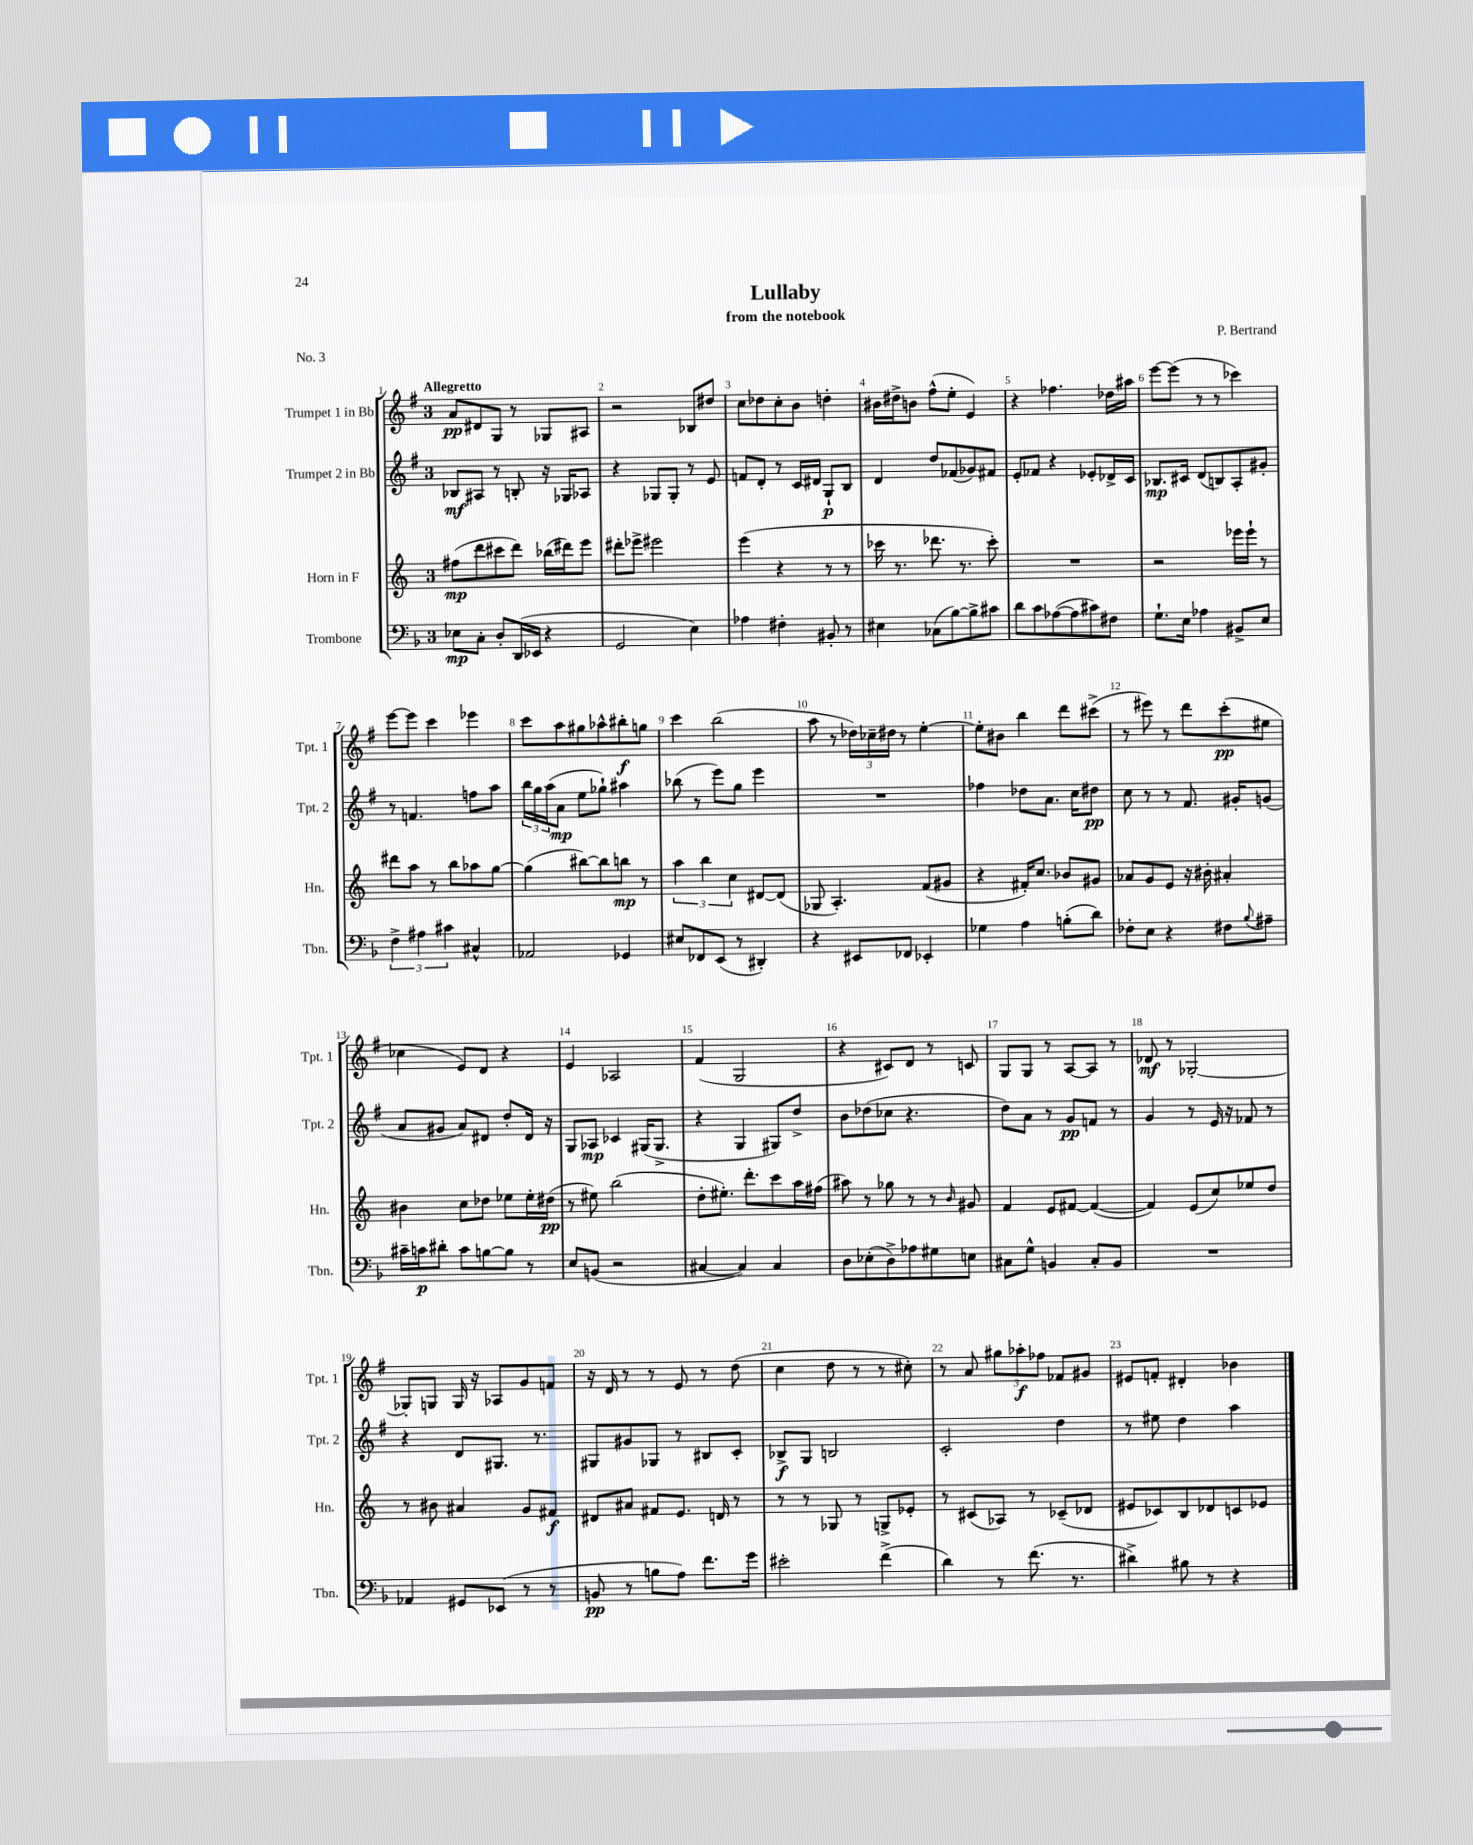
\header { title = "Lullaby" composer = "P. Bertrand" subtitle = "from the notebook" piece = "No. 3" }
<<
\new StaffGroup <<
\new Staff = "s0" \with { instrumentName = "Trumpet 1 in Bb" shortInstrumentName = "Tpt. 1" } {
    \clef treble \key g \major \once \override Staff.TimeSignature.style = #'single-digit \time 3/4 \tempo "Allegretto"
    a'8\pp dis'8 g8 r8 ges8 ais8 |
    r2 bes8 dis''8 |
    c''8 des''8 c''8-. b'8 d''4-. |
    bis'16 dis''16-> b'8 fis''8-^( e''8-. e'4) |
    r4 fes''4. des''16 ais''16 |
    e'''8~ e'''8( r8 r8 ces'''4) |
    e'''8~ e'''8 c'''4 ees'''4 |
    c'''8 a''8 gis''8 aes''8-^ bis''8-.\f g''8 |
    c'''4 b''2( |
    a''8 r8 \tuplet 3/2 { des''16) ces''16-- dis''16 } r8 e''4~-. |
    e''8-. bis'8 b''4 d'''8 cis'''8->( |
    r8 eis'''8) r8 d'''8 c'''8-.\pp( eis''8 |
    ces''4 e'8) d'8 r4 |
    e'4 aes2 |
    fis'4( g2 |
    r4 cis'8) d'8 r8 c'8 |
    g8 g8 r8 a8~ a8 r8 |
    des'8\mf r8 ges2~-. |
    ges8-. g8 g16 r16 aes8 g'8 f'8 |
    r16 d'16 r8 r8 e'8 r8 d''8( |
    c''4 d''8 r8 r8 cis''8-.) |
    r8 a'8 \tuplet 3/2 { gis''8 aes''8-.\f fes''8 } fes'8 gis'8 |
    eis'8 f'8-. dis'4-. bes'4 \bar "|." |
}
\new Staff = "s1" \with { instrumentName = "Trumpet 2 in Bb" shortInstrumentName = "Tpt. 2" } {
    \clef treble \key g \major \once \override Staff.TimeSignature.style = #'single-digit \time 3/4
    bes8\mf ais8 r8 b8-. r16 ges16 aes8 |
    r4 ges8 ges8-. r8 e'8 |
    f'8 d'8-. r8 c'16 dis'16 g8-!\p b8 |
    d'4 d''8 fes'8( ges'8) fis'8 |
    e'8-. fes'8 r4 ees'8-. des'16-> c'16 |
    bes8.\mp cis'16 d'8( b8) a8-. gis'8-. |
    r8 f'4. f''8 a''8 |
    \tuplet 3/2 { b''16 g''16 a''16( } a'8\mp e''8 ges''8-!) ais''4 |
    bes''8( r8 e'''8) g''8 e'''4 |
    R2. |
    fes''4 des''8 a'8. c''16 dis''8\pp |
    c''8 r8 r8 fis'8. gis'16-. g'8( |
    a'8 gis'8 a'8) dis'8 d''8-. dis'16 r16 |
    g8 aes8\mp ces'4 gis16( gis8.-> |
    r4 g4 gis8) d''8-> |
    b'8 des''8( ces''8 r4. |
    d''8) a'8 r8 g'8\pp f'8 r8 |
    g'4 r8 e'16 r16 fes'8 r8 |
    r4 d'8 gis8. r8. |
    gis8 gis'8 ges8 r8 bis8 c'8-. |
    bes8->\f g8 b2 |
    c'2-. d''4 |
    r8 eis''8 d''4 a''4 \bar "|." |
}
\new Staff = "s2" \with { instrumentName = "Horn in F" shortInstrumentName = "Hn." } {
    \clef treble \key c \major \once \override Staff.TimeSignature.style = #'single-digit \time 3/4
    fis''8\mp( d'''8 cis'''8 d'''8) bes''16( dis'''16) e'''8 |
    dis'''8-. ees'''8-> eis'''2 |
    e'''4( r4 r8 r8 |
    ces'''16 r8. des'''8. r8. ces'''8-.) |
    R2. |
    r2 ees'''16 ees'''16-! r8 |
    dis'''8 a''8 r8 b''8 aes''8 g''8~ |
    g''4( bis''8~) bis''8 b''8\mp r8 |
    \tuplet 3/2 { a''4 b''4 c''4 } dis'8~ dis'8( |
    ges8 a4.-.) f'8( gis'8 |
    r4 fis'16-.) c''8. bes'8 gis'8 |
    aes'8 g'8 e'8 r16 bis'16-. ais'4-. |
    bis'4 c''8 des''8 ees''8 ees''16-. dis''16\pp( |
    r8 eis''8) b''2( |
    d''8-. eis''8.-.) d'''8.-. c'''8 a''16 fis''16( |
    ais''8) r8 ges''8 r8 r8 \grace { b'16 } gis'8 |
    f'4 e'8 fis'8~ fis'4~( |
    fis'4) e'8( c''8) ees''8 d''8 |
    r8 bis'8 ais'4 g'8 fis'8\f |
    dis'8 ais'8 fis'8 e'8. d'16 r8 |
    r8 r8 ges8 r8 g8-> ees'8-. |
    r8 cis'8( aes8) r8 ces'8--( des'8 |
    eis'8 ces'8) b8 des'8 c'8 ees'8 \bar "|." |
}
\new Staff = "s3" \with { instrumentName = "Trombone" shortInstrumentName = "Tbn." } {
    \clef bass \key f \major \once \override Staff.TimeSignature.style = #'single-digit \time 3/4
    ees8\mp c8-. d8-. d,16( ees,16 r4 |
    g,2 e4) |
    aes4 fis4-. bis,8-. r8 |
    eis4 ces8( bes8~) bes8-> cis'8 |
    d'8 c'8 aes8~( aes8 cis'8) fis8 |
    g8.-! e16 aes4 bis,8-> e8 |
    \tuplet 3/2 { f4-> ais4 cis'4 } cis4-^ |
    aes,2 ges,4 |
    eis8 fes,8 e,8( r8 dis,4-.) |
    r4 eis,8 fes,8 ees,4-. |
    ges4 a4 b8-.( d'8) |
    fes8-. e8 r4 fis8 \appoggiatura { bes8 } ais8-- |
    cis'16-- c'16\p dis'8-. c'8 b8~ b8 r8 |
    e8 b,8( r2 |
    cis4~ cis4) cis4 |
    d8 ees8-.( d8->) aes8 gis8 e8 |
    cis8 g8-^ b,4 cis8-. b,8 |
    R2. |
    aes,4 gis,8 ees,8( r8 r8 |
    b,8\pp r8 b8 a8) f'8. g'16 |
    eis'2-. f'4->( |
    d'4) r8 f'8.( r8. |
    dis'4->) bis8 r8 r4 \bar "|." |
}
>>
>>
\layout { \context { \Score \override BarNumber.break-visibility = ##(#f #t #t) barNumberVisibility = #all-bar-numbers-visible } }
